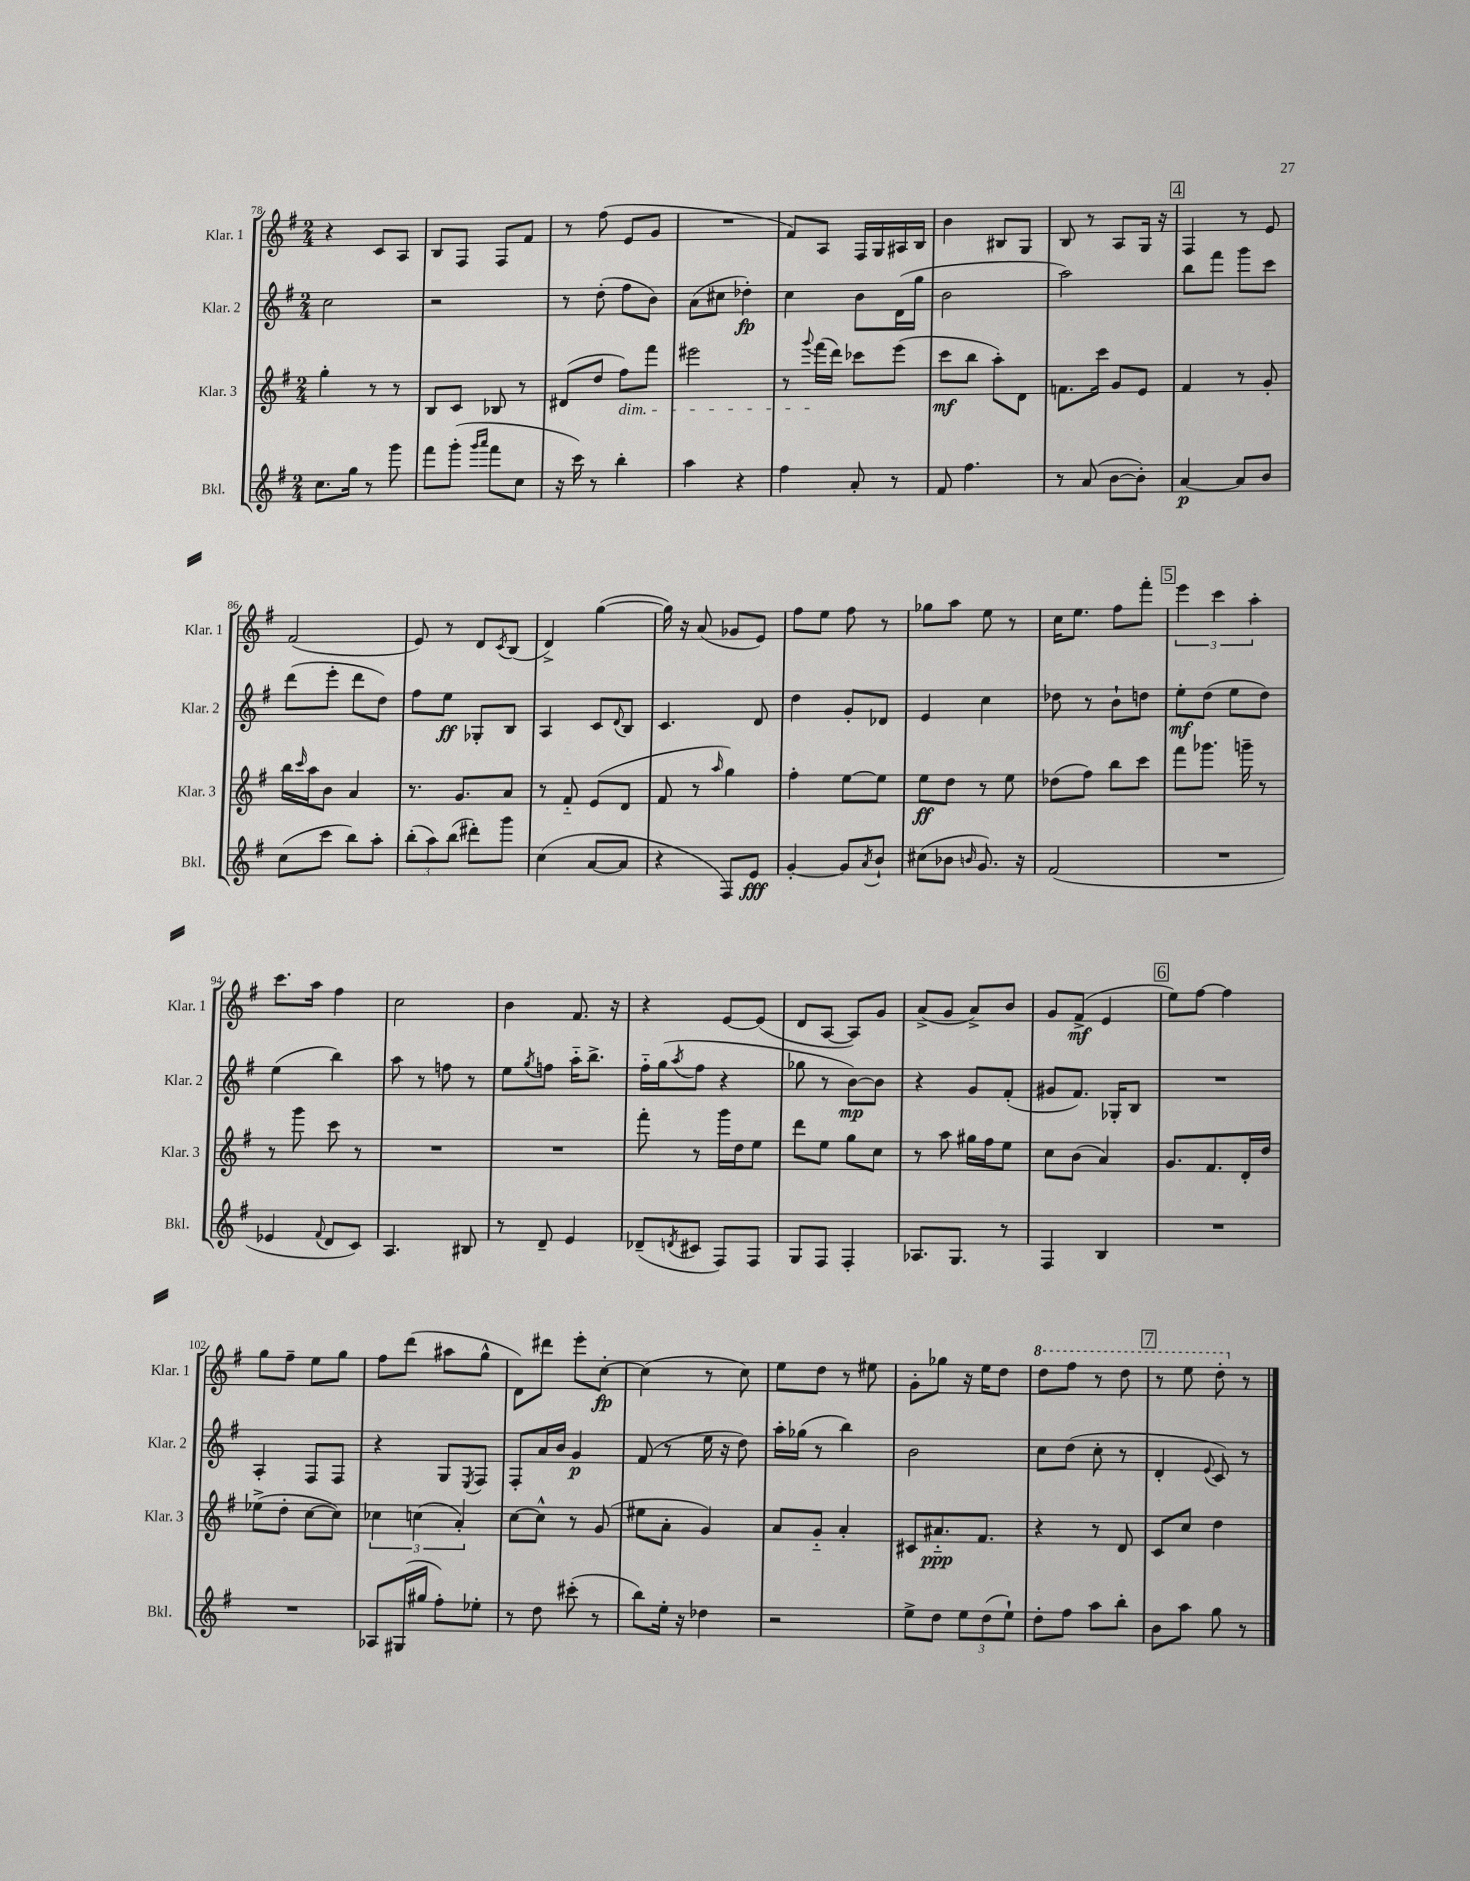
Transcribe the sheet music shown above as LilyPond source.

<<
\new StaffGroup <<
\new Staff = "s0" \with { instrumentName = "Klar. 1" shortInstrumentName = "Klar. 1" } {
    \clef treble \key g \major \numericTimeSignature \time 2/4
    r4 c'8 a8 |
    b8 fis8 fis8 fis'8 |
    r8 fis''8( e'8 g'8 |
    R2 |
    fis'8) a8 fis16 g16 ais16 b16 |
    b'4 bis8 g8 |
    b8 r8 a8 g16 r16 |
    \mark \markup { \box "4" } fis4 r8 e'8 |
    fis'2( |
    e'8) r8 d'8 \acciaccatura { c'8 } b8( |
    d'4->) g''4~( |
    g''16) r16 a'8( ges'8 e'8) |
    fis''8 e''8 fis''8 r8 |
    ges''8 a''8 e''8 r8 |
    c''16 e''8. fis''8 fis'''8-. |
    \mark \markup { \box "5" } \tuplet 3/2 { e'''4 c'''4 a''4-. } |
    c'''8. a''16 fis''4 |
    c''2 |
    b'4 fis'8. r16 |
    r4 e'8~ e'8( |
    d'8 a8~ a8) g'8 |
    a'8->( g'8 a'8->) b'8 |
    g'8 fis'8->\mf( e'4 |
    \mark \markup { \box "6" } e''8) fis''8~ fis''4 |
    g''8 fis''8-- e''8 g''8 |
    fis''8 d'''8( ais''8 g''8-^ |
    d'8) dis'''8 e'''8-. c''8~-.\fp |
    c''4( r8 c''8) |
    e''8 d''8 r8 eis''8 |
    g'8-. ges''8 r16 e''16 d''8 |
    \ottava #1 d'''8 fis'''8 r8 d'''8 |
    \mark \markup { \box "7" } r8 e'''8 d'''8-. \ottava #0 r8 \bar "|." |
}
\new Staff = "s1" \with { instrumentName = "Klar. 2" shortInstrumentName = "Klar. 2" } {
    \clef treble \key g \major \numericTimeSignature \time 2/4
    c''2 |
    r2 |
    r8 d''8-.( fis''8 b'8) |
    a'8( cis''8 des''4-.\fp) |
    c''4 b'8 d'16( g''16 |
    b'2 |
    a''2) |
    \mark \markup { \box "4" } b''8 fis'''8 g'''8 c'''8 |
    d'''8( e'''8-. d'''8 d''8) |
    fis''8 e''8\ff ges8-. b8 |
    a4 c'8 \appoggiatura { d'8 } b8 |
    c'4. d'8 |
    d''4 g'8-. des'8 |
    e'4 c''4 |
    des''8 r8 b'8-! d''8 |
    \mark \markup { \box "5" } e''8-.\mf d''8( e''8 d''8) |
    e''4( b''4) |
    a''8 r8 f''8 r8 |
    e''8 \acciaccatura { g''8 } f''8 a''16-_ b''8.-> |
    fis''16-_ g''16( \acciaccatura { a''8 } fis''8 r4 |
    ges''8 r8 b'8~\mp) b'8 |
    r4 g'8 fis'8-.( |
    gis'8 fis'8.) ges16-. b8 |
    \mark \markup { \box "6" } R2 |
    a4-. fis8 fis8 |
    r4 g8 \acciaccatura { e8 } fis8 |
    fis8-. a'16 b'16 g'4\p |
    fis'8( r8 e''16 r16 d''8) |
    a''16-. ges''16( r8 b''4) |
    b'2 |
    c''8 d''8( c''8-. r8 |
    \mark \markup { \box "7" } d'4-. \appoggiatura { e'8 } c'8) r8 \bar "|." |
}
\new Staff = "s2" \with { instrumentName = "Klar. 3" shortInstrumentName = "Klar. 3" } {
    \clef treble \key g \major \numericTimeSignature \time 2/4
    g''4-. r8 r8 |
    b8 c'8 bes8 r8 |
    dis'8( d''8 fis''8\dim) fis'''8 |
    eis'''2 |
    r8 \appoggiatura { g'''8 } fis'''16\!( d'''16) ces'''8 e'''8( |
    c'''8\mf b''8 a''8-.) d'8 |
    f'8. c'''16 g'8 e'8 |
    \mark \markup { \box "4" } fis'4 r8 g'8-. |
    b''16 \grace { c'''16 } a''16 b'8 a'4 |
    r8. g'8. a'8 |
    r8 fis'8-_ e'8( d'8 |
    fis'8 r8 \grace { a''16 } g''4) |
    fis''4-. e''8~ e''8 |
    e''8\ff d''8 r8 e''8 |
    des''8( fis''8) b''8 c'''8 |
    \mark \markup { \box "5" } fis'''8 ges'''8. g'''16-- r8 |
    r8 g'''8 c'''8 r8 |
    R2 |
    R2 |
    fis'''8-. r8 g'''16 d''16 e''8 |
    d'''8 e''8 g''8 c''8 |
    r8 a''8 gis''16 fis''16 e''8 |
    c''8 b'8( a'4) |
    \mark \markup { \box "6" } g'8. fis'8. d'16-. d''16 |
    ees''8->( d''8-. c''8~ c''8) |
    \tuplet 3/2 { ces''4 c''4( a'4-.) } |
    c''8~ c''8-^ r8 g'8( |
    eis''8 a'8-. g'4) |
    a'8 g'8-_ a'4-. |
    cis'8 ais'8.-_\ppp fis'8. |
    r4 r8 d'8 |
    \mark \markup { \box "7" } c'8 c''8 d''4 \bar "|." |
}
\new Staff = "s3" \with { instrumentName = "Bkl." shortInstrumentName = "Bkl." } {
    \clef treble \key g \major \numericTimeSignature \time 2/4
    c''8. g''16 r8 g'''8 |
    fis'''8 g'''8-.( \grace { g'''16 a'''16 } fis'''8 c''8 |
    r16 c'''16) r8 b''4-. |
    a''4 r4 |
    fis''4 a'8-. r8 |
    fis'8 fis''4. |
    r8 a'8( b'8~ b'8-.) |
    \mark \markup { \box "4" } a'4~\p a'8 b'8 |
    c''8( c'''8 b''8) a''8-. |
    \tuplet 3/2 { b''8-.( a''8) b''8( } dis'''8-.) g'''8 |
    c''4( a'8~ a'8 |
    r4 fis8) e'8\fff |
    g'4~-. g'8 \acciaccatura { a'8 } b'8-! |
    cis''8( bes'8 \grace { b'16 } g'8.) r16 |
    fis'2( |
    \mark \markup { \box "5" } R2 |
    ees'4 \appoggiatura { fis'8 } d'8 c'8) |
    a4. bis8 |
    r8 d'8-- e'4 |
    des'8--( \acciaccatura { d'8 } cis'8 fis8) fis8 |
    g8 fis8 fis4-. |
    aes8. g8. r8 |
    fis4 b4 |
    \mark \markup { \box "6" } R2 |
    R2 |
    aes8 gis16( gis''16 fis''8-.) ees''8-. |
    r8 d''8 cis'''8-.( r8 |
    b''8) e''16-. r16 des''4 |
    r2 |
    e''8-> d''8 \tuplet 3/2 { e''8 d''8( e''8-!) } |
    d''8-. fis''8 a''8 b''8-. |
    \mark \markup { \box "7" } b'8 a''8 g''8 r8 \bar "|." |
}
>>
>>
\layout { \context { \Score currentBarNumber = #78 } }
